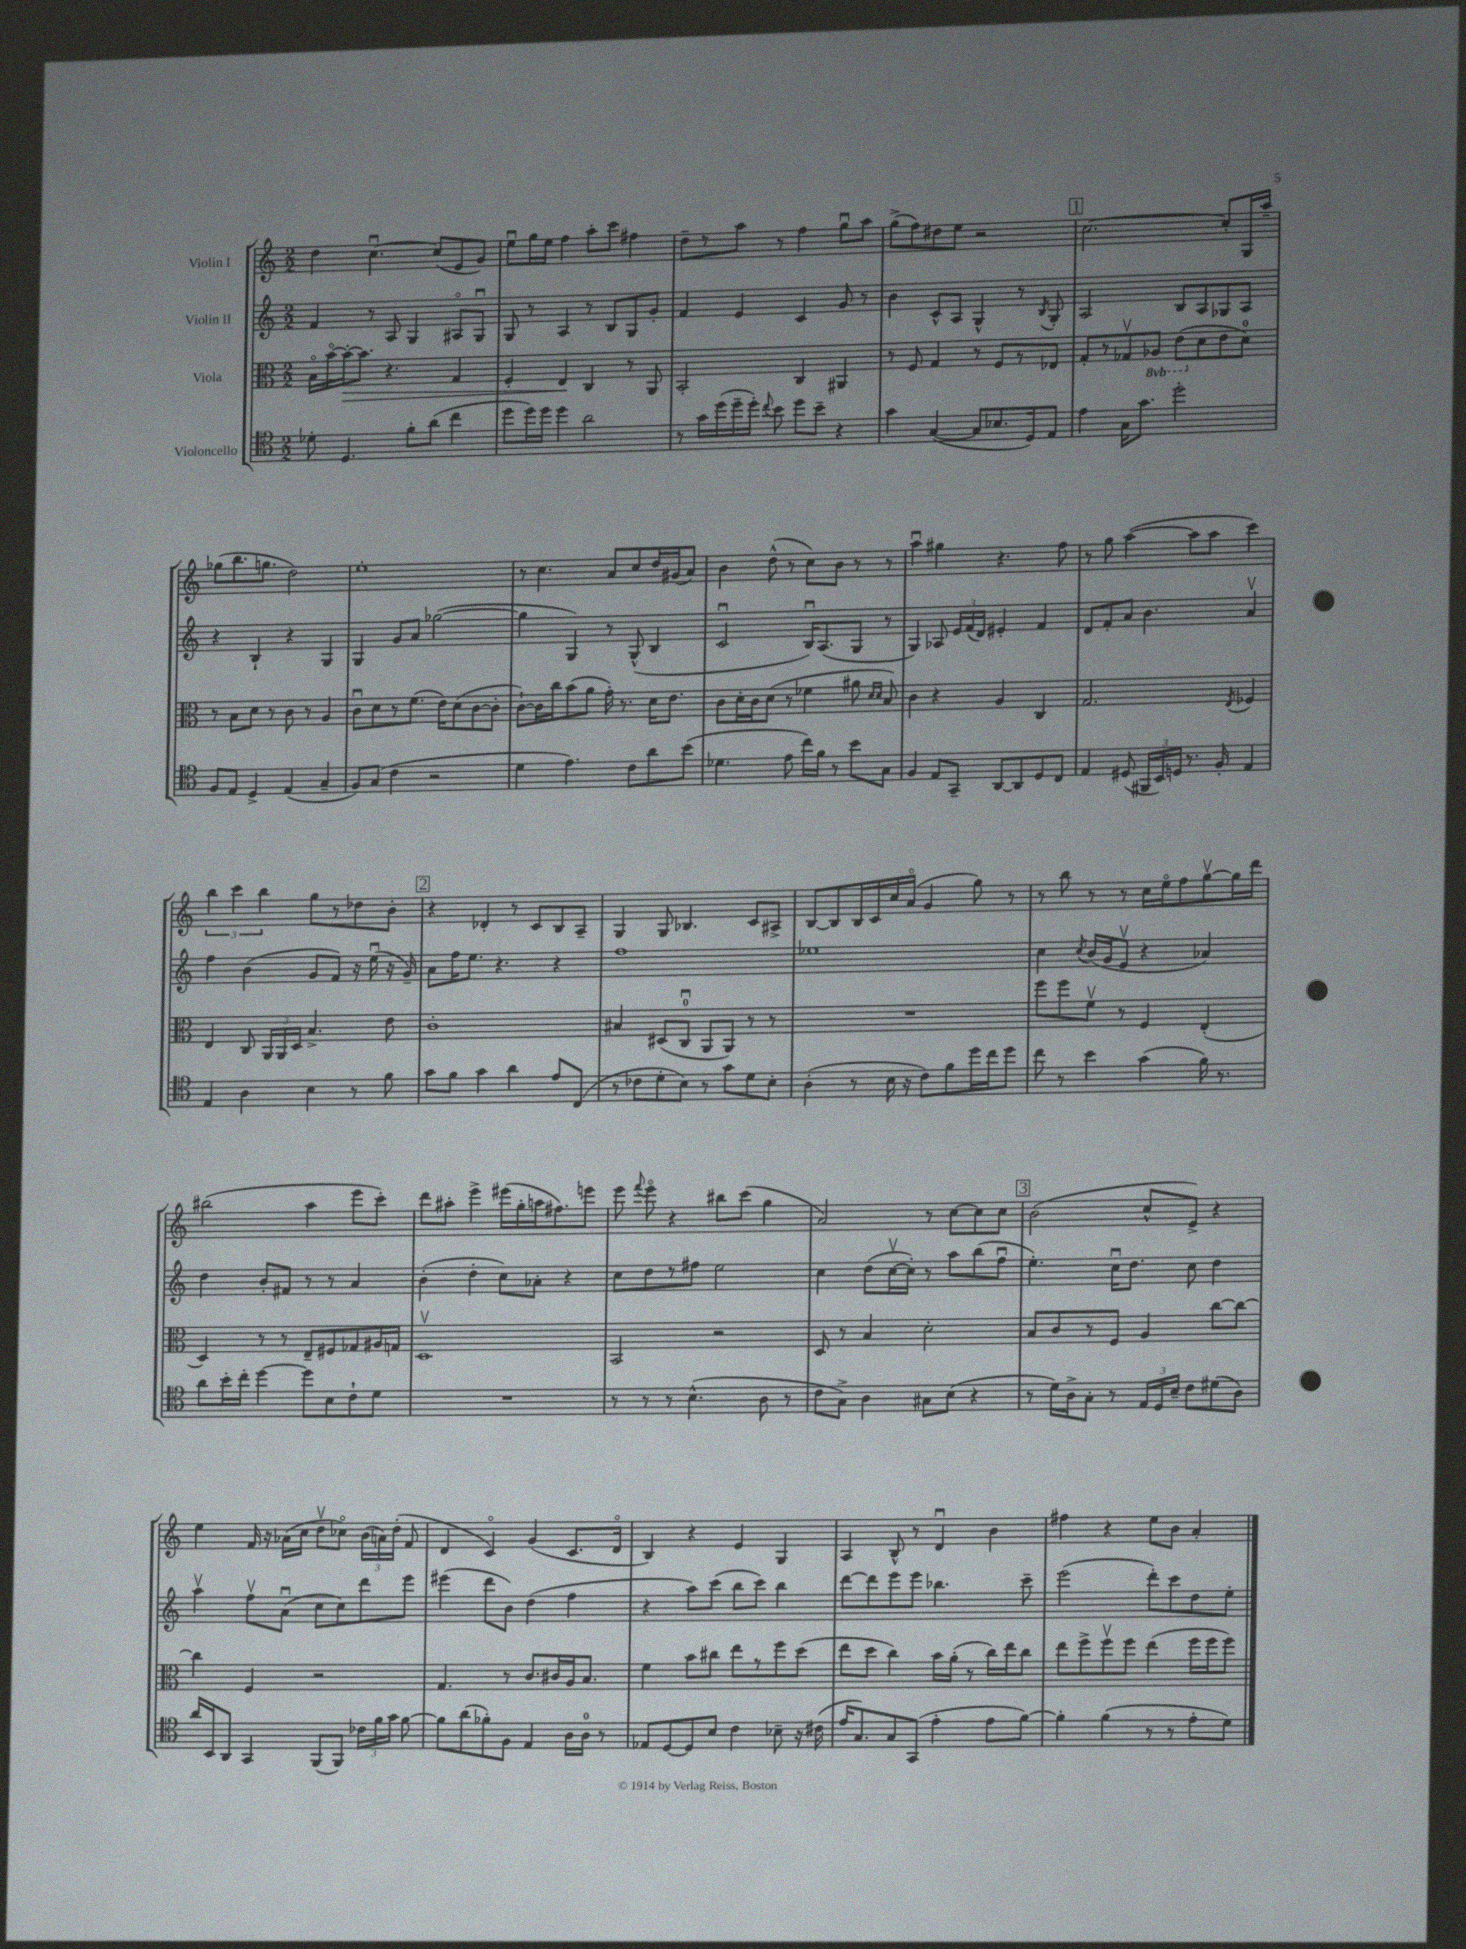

**kern	**kern	**kern	**kern
*staff4	*staff3	*staff2	*staff1
*clefC4	*clefC3	*clefG2	*clefG2
*k[]	*k[]	*k[]	*k[]
*M2/2	*M2/2	*M2/2	*M2/2
8d-'	16Bo	4f	4dd
.	[16bo	.	.
4.D	16b'_	.	.
.	8.b]	.	.
.	.	8r	[4.ccu
.	4.r	8A	.
8f'	.	4G	.
(8a	.	.	(8cc]
4cc	4G	8A#o	8e
.	.	8Gu	8g)
=	=	=	=
8dd	4F'	8G	8eeu
16dd)	.	8r	16gg
16dd	.	.	16ee
4dd	4E	4A	4ff
2a	4C	8r	8aa'
.	.	8B	8ccc
.	8r	8G	4ff#
.	8AA	8g'	.
=	=	=	=
8r	2BB'	4f	8dd~
16g	.	.	8r
(16dd	.	.	.
16dd~	.	4e	8aa
16dd')	.	.	.
8qqcc	.	.	.
8b	.	.	8r
8dd	4C	4c	4ff
8b~	.	.	.
4r	4AA#	8g	8ggu
.	.	8r	8aa
=	=	=	=
4g	8r	4b	(8gg^
.	8F	.	8ff)
([4G	4G	8c^^	8dd#
.	.	8A	8ee
8G]	8r	4G^^	2r
8.B-	8F	.	.
.	8r	8r	.
16D)	.	.	.
.	.	8qB	.
8E	8E-	8G'	.
=	=	=	=
4e	8G'	2A	[2.cc
.	8r	.	.
16G	8G-v	.	.
8.g	.	.	.
.	8AA-	.	.
2dd'	(8E	8B	.
.	8d	8A	.
.	8e	8G-	8cc']
.	8d)	8A	16G
.	.	.	16aa~
=	=	=	=
8F	8r	4r	(8gg-
8E	8B	.	8.bb
4D^	8d	4B`	.
.	.	.	8.gg
.	8r	.	.
(4E	8c	4r	2dd)
.	8r	.	.
4G~	4A	4G	.
=	=	=	=
8F)	8cu	4G	1ee'
(8G	8d	.	.
4c	8r	8g	.
.	(8.f	8a	.
2r	.	([2gg-	.
.	16e)	.	.
.	(8d	.	.
.	[8c	.	.
.	8c']	.	.
=	=	=	=
4d	[8c`)	4gg-]	8r
.	16c]	.	4.cc
.	16cc	.	.
4.e)	(8b	4G)	.
.	8a	.	.
.	16g')	8r	8a
.	8.r	.	.
8c	.	(8G^^	8cc
8a	16d	4B	16dd
.	8.e	.	(16g#
(8b	.	.	8a)
=	=	=	=
4.d-	8c	2cu	4b
.	16d'	.	.
.	16c	.	.
.	(8d	.	(8dd^^
8e	8r	.	8r
16cc)	4f-	16Bu)	8cc)
16f	.	(8.A	.
8r	.	.	8b
8b	8a#	8G	8r
.	16qqd	.	.
.	16qqd	.	.
8G	8B)	8r	8r
=	=	=	=
4F	4c	4G)	4aau
8E	4r	8A-	4gg#
8GG~	.	24e	.
.	.	(24f	.
.	.	24d)	.
[8AA	4A	4e#'	4.r
8AA]	.	.	.
8D	4C	4f	.
8C	.	.	8ff
=	=	=	=
4E	2.G	8d	8r
.	.	8f'	8gg
(8D#	.	8a	([4aa
24FF#	.	4.b	.
24BB)	.	.	.
24D	.	.	.
8.r	.	.	8aa]
.	.	.	8aa
16F'	.	.	.
.	8qE	.	.
4E	4F-	4av	4ccc)
=	=	=	=
4E	4E	4ff	6bb
.	.	.	6ccc
4A	8C	(4b	.
.	.	.	6bb
.	24AA	.	.
.	24AA	.	.
.	24D	.	.
4B	4.B^	8g	8gg
.	.	8f)	8r
8r	.	16r	8dd-
.	.	(16eeu	.
8f	8e	16r	8b'
.	.	16g~)	.
=	=	=	=
8g	1c'	8a	4r
8f	.	16ff	.
.	.	8.ee	.
4g	.	.	4d-'
.	.	4.r	.
4a	.	.	8r
.	.	.	8c
8e	.	4r	8B
(8C	.	.	8A~
=	=	=	=
8r	4B#	1ff	4G
8c-	.	.	.
8d'	(8D#	.	8G
8B)	8Cu	.	4.B-
8r	8AA	.	.
8g	8AA)	.	.
8d	8r	.	8c
8B'	8r	.	8A#^
=	=	=	=
(4A'	1r	1ee-	[8B
.	.	.	8B]
8r	.	.	16B
.	.	.	16c
16B	.	.	16cc
16r	.	.	(16ao
8c)	.	.	4g
8f	.	.	.
16dd	.	.	8gg)
16cc	.	.	.
8dd	.	.	8r
=	=	=	=
8cc	8ff	4cc	8r
8r	8ff	.	8bb
.	.	8qcc	.
4b	8fv	(16b	8r
.	.	16g	.
.	8r	8ev	8r
(4g	4F	4r	16cc
.	.	.	16eeo
.	.	.	8ff
16f)	(4E'	4a-)	[8ggv
8.r	.	.	.
.	.	.	16gg]
.	.	.	16ddd
=	=	=	=
8a	4D)	4dd	(2bb#
16b'	.	.	.
16cc'	.	.	.
[4dd	8r	8b'	.
.	8r	8f#	.
8dd]	8E~	8r	4aa
8B	8F#	8r	.
8c`	8G-	4a	8eee
8d	16A#	.	8ccc')
.	16G	.	.
=	=	=	=
1r	1Dv	(4b'	8ddd
.	.	.	8aa#'
.	.	4dd'	4eee^
.	.	8cc)	(16eee#
.	.	.	16gg'
.	.	8a-'	16aa
.	.	.	8.ff#)
.	.	4r	.
.	.	.	8eee
=	=	=	=
8r	2BB	8cc	8eee
.	.	.	8qqfff
8r	.	8dd	8eeeo
8r	.	8r	4r
(4.B^^	.	8ff#	.
.	2r	2ee	8bb#
.	.	.	(8ccc
8A	.	.	4gg
8r	.	.	.
=	=	=	=
8c	8D	4cc	2a)
8G^)	8r	.	.
4A	4B	(8dd	.
.	.	[16ccv	.
.	.	16cc'])	.
8G#	2d'	8r	8r
(8B	.	8aa	[8cc
4r	.	(8bb	8cc]
.	.	8ffu	8cc
=	=	=	=
8r	8B	4.ee')	(2b
16d)	8c	.	.
16A^	.	.	.
8G'	8r	.	.
8r	8F	16ccu	.
.	.	8.dd	.
24E	4A	.	8cc^^
24D	.	.	.
24B~	.	.	.
8c	.	8cc	8e^)
(8d#	[8cc	4dd	4r
8A)	8cc_	.	.
=	=	=	=
16a	4cc]	4aav	4ee
16BB	.	.	.
8AA	.	.	.
4GG	4F	8ffv	16f
.	.	.	16r
.	.	(8au	(16a-
.	.	.	16cc
(8FF	2r	8cc	8ddv
8FF)	.	8cc)	8cc-o)
24c-	.	8ddd	(24b
24f	.	.	24a)
24g	.	.	(24dd'
[8f	.	8eee	8f
=	=	=	=
8f]	4.G	(4eee#	4d
(8a	.	.	.
8f-')	.	8ddd	4co)
8F	8r	8b)	.
4E	8.c	(4dd	(4g
.	16c#	.	.
16A	16A	4ff	8.c
16A	8.B	.	.
8r	.	.	.
.	.	.	16do
=	=	=	=
8E-	4f	4r	4B)
[8D	.	.	.
8D]	8b	8aa)	4r
8B	8cc#	(8ccc	.
4c	8ee	8bb	4e
.	8r	8ccc)	.
8B-~	8ff	4bb	4G
16r	(8dd	.	.
(16c#	.	.	.
=	=	=	=
16e	8ee	[8ddd	4A
8.G)	.	.	.
.	8dd	8ddd]	.
8G	4cc)	8eee	8B^^
(8GG	.	8eee	8r
4e'	16b	4.bb-	4du
.	(16a'	.	.
.	8r	.	.
8e	16cc)	.	4b
.	16ee	.	.
[8f)	8cc	8ccc~	.
=	=	=	=
4f']	8ee	(2eee	4ff#
.	8ff^	.	.
(4f	8ffv	.	4r
.	8ff	.	.
8r	(4ee	8ddd')	8ee
8r	.	8ccc	8b
8e'	16ff	8dd	4a'
.	16ff	.	.
8d)	8ff)	8ee'	.
==	==	==	==
*-	*-	*-	*-
